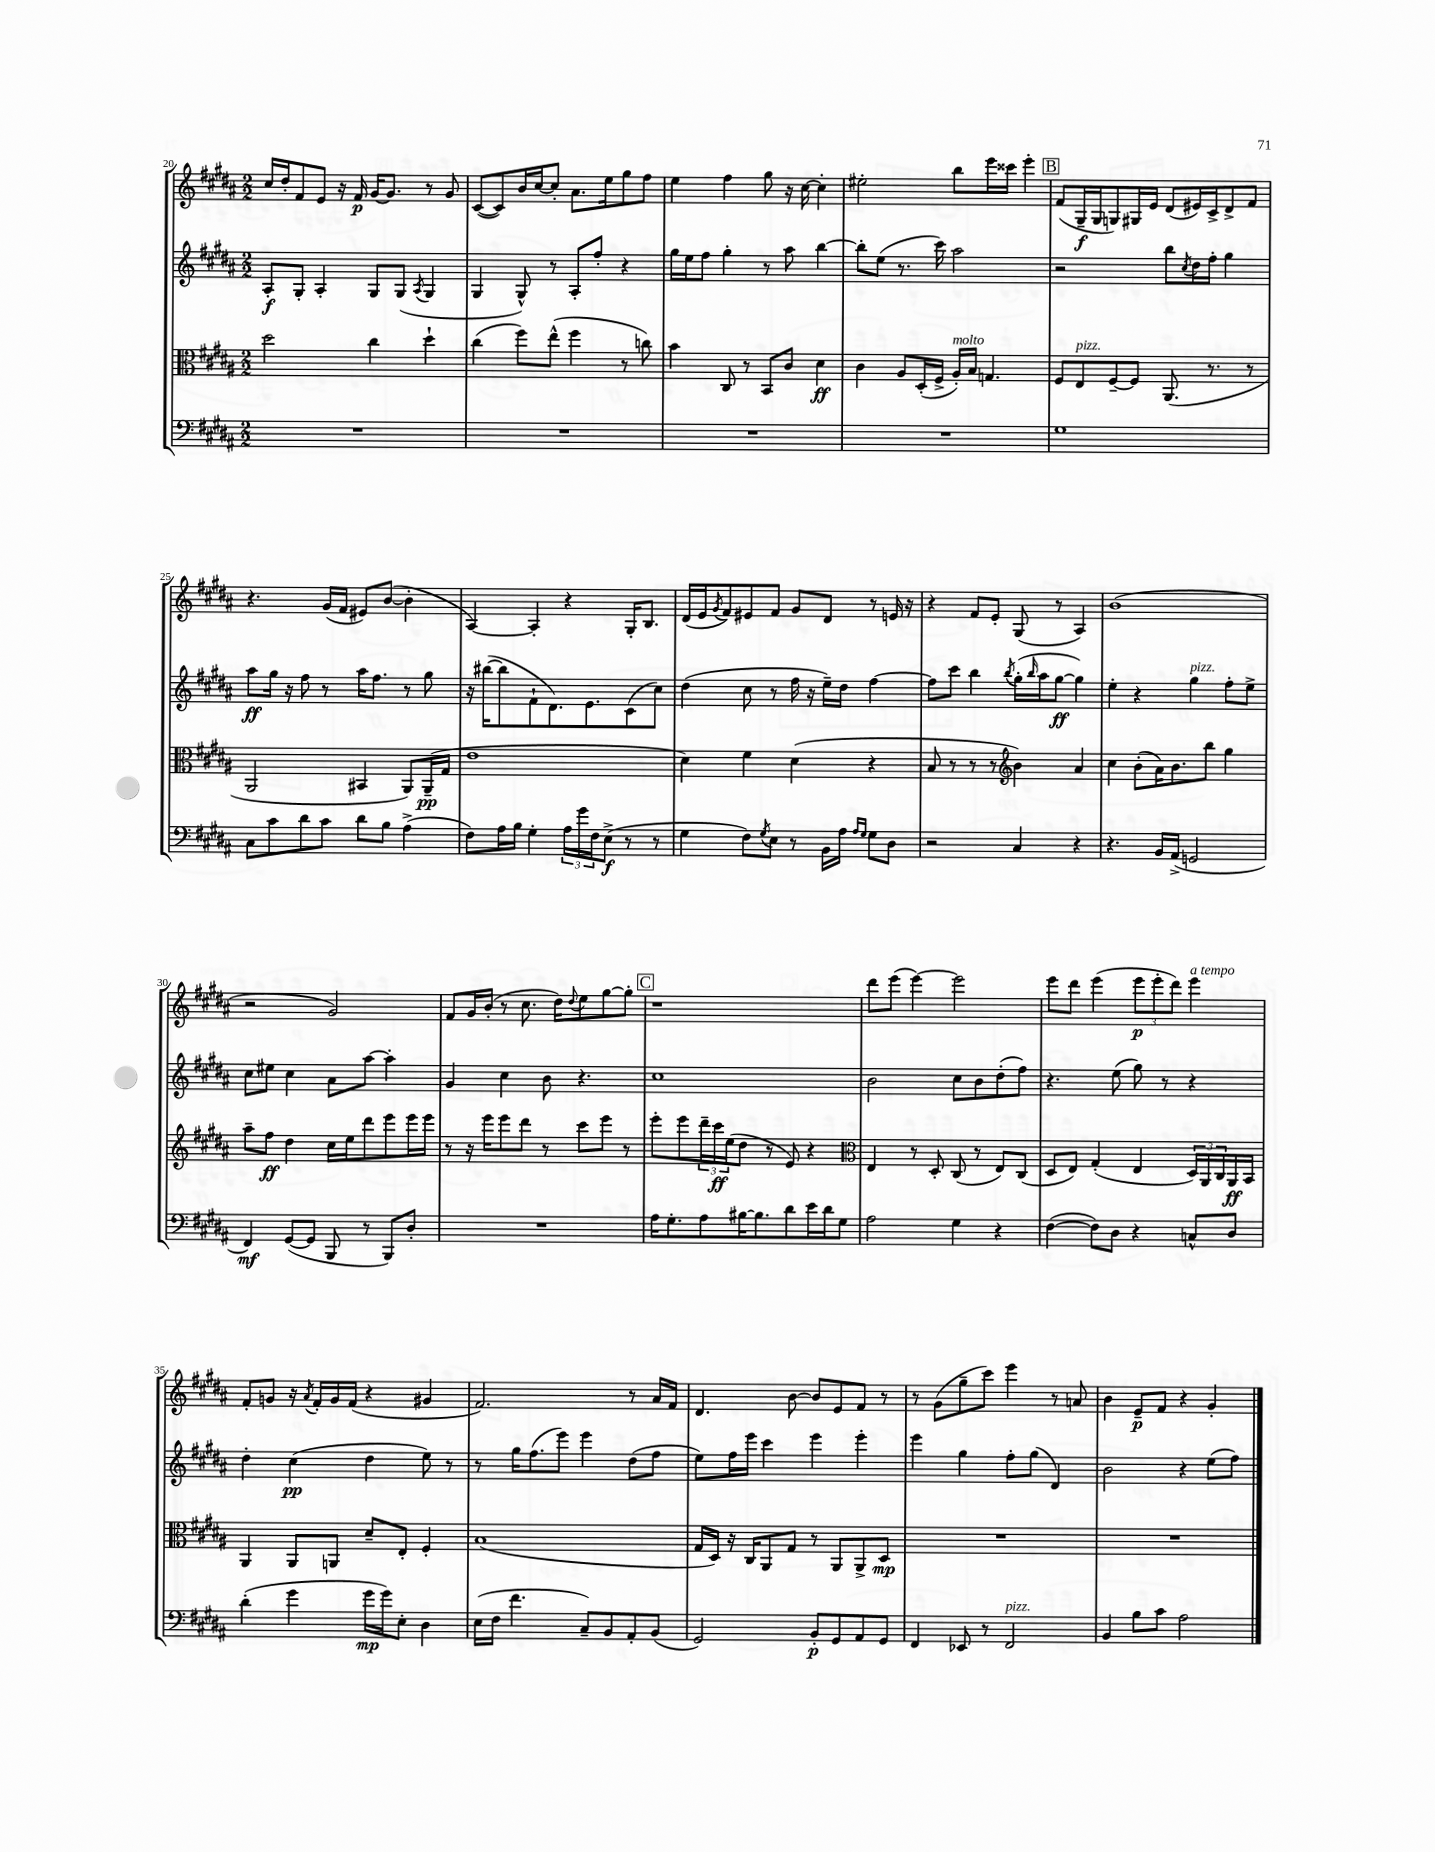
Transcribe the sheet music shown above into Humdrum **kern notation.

**kern	**kern	**kern	**kern
*staff4	*staff3	*staff2	*staff1
*clefF4	*clefC3	*clefG2	*clefG2
*k[f#c#g#d#a#]	*k[f#c#g#d#a#]	*k[f#c#g#d#a#]	*k[f#c#g#d#a#]
*M2/2	*M2/2	*M2/2	*M2/2
1r	2dd#	8A#'	16cc#
.	.	.	16dd#'
.	.	8G#'	8f#
.	.	4A#'	8e
.	.	.	16r
.	.	.	16f#
.	4cc#	8G#	[16g#
.	.	.	8.g#]
.	.	(8G#	.
.	.	8qA#	.
.	4dd#`	4G#	8r
.	.	.	8g#
=	=	=	=
1r	(4cc#	4G#	([8c#
.	.	.	8c#])
.	8ff#)	8G#^^)	16b
.	.	.	[16cc#
.	(8ee^^	8r	8cc#']
.	4ff#	8A#'	8.a#
.	.	8ff#'	.
.	.	.	16ee
.	8r	4r	8gg#
.	8cc)	.	8ff#
=	=	=	=
1r	4b	16gg#	4ee
.	.	16ee	.
.	.	8ff#	.
.	8C#	4gg#'	4ff#
.	8r	.	.
.	8BB	8r	8gg#
.	8c#	8aa#	16r
.	.	.	[16cc#
.	4d#	[4bb	4cc#']
=	=	=	=
1r	4c#	8bb']	2ee#'
.	.	(8ee	.
.	8A#	8.r	.
.	(16D#'	.	.
.	16F#^	16ccc#)	.
.	16A#')	2aa#	8bb
.	16B	.	.
.	4.G	.	16eee
.	.	.	16ccc##
.	.	.	4eee'
=	=	=	=
1G#	8F#	2r	(8f#
.	8E	.	16G#~
.	.	.	16G#
.	[8F#~	.	8G)
.	8F#]	.	16G#
.	.	.	16e
.	(8.AA#	8bb	(8d#
.	.	8qcc#	.
.	.	16dd#	16e#)
.	8.r	16ff#'	16c#^
.	.	4gg#	8d#^
.	8r	.	8f#
=	=	=	=
8C#	2AA#	8aa#	4.r
8c#	.	16gg#	.
.	.	16r	.
8d#	.	8ff#	.
8c#	.	8r	(16g#
.	.	.	16f#
8d#	4BB#	16aa#	8e#)
.	.	8.ff#	.
8B	.	.	([8b
(4A#^	8AA#)	8r	4b']
.	(16AA#~	8gg#	.
.	16G#	.	.
=	=	=	=
8F#)	1e	16r	[4A#)
.	.	([16bb#	.
16A#	.	8bb#]	.
16B	.	.	.
4G#'	.	8f#`	4A#']
.	.	8.d#)	.
24A#	.	.	4r
24g#	.	.	.
.	.	8.e	.
24F#	.	.	.
(8E^	.	.	.
8r	.	(8c#	16G#'
.	.	.	8.B
8r	.	8cc#)	.
=	=	=	=
4G#	4d#)	(4dd#	(16d#
.	.	.	16e
.	.	.	8qg#
.	.	.	8f#)
8F#)	4f#	8cc#	8e#
8qG#	.	.	.
8E	.	8r	8f#
8r	(4d#	16ff#	8g#
.	.	16r	.
16BB	.	16ee~)	8d#
16A#	.	16dd#	.
16qqA#	.	.	.
16qqG#	.	.	.
8G#	4r	[4ff#	8r
8D#	.	.	16e
.	.	.	16r
=	=	=	=
2r	8B	8ff#]	4r
.	8r	8ccc#	.
.	8r	4bb	8f#
.	8r	.	8e'
*	*clefG2	*	*
.	.	8qbb	.
4C#	4b)	(16gg#'	(8G#
.	.	16qqbb	.
.	.	16aa#	.
.	.	[8gg#	8r
4r	4a#	4gg#])	4A#)
=	=	=	=
4.r	4cc#	4ee'	(1b
.	(8b'	4r	.
16BB	16a#)	.	.
(16AA#^	8.b	.	.
2GG	.	4gg#	.
.	8bb	.	.
.	4gg#	8ff#'	.
.	.	8ee^	.
=	=	=	=
4FF#)	8aa#~	8cc#	2r
.	8ff#	8ee#	.
([8GG#	4dd#	4cc#	.
8GG#]	.	.	.
8BBB	16cc#	8a#	2g#)
.	16ee	.	.
8r	8ddd#	[8aa#	.
8BBB)	8eee	4aa#']	.
8D#'	16eee	.	.
.	16eee	.	.
=	=	=	=
1r	8r	4g#	8f#
.	16r	.	16g#
.	16eee	.	(16b'
.	8eee	4cc#	8r
.	8ddd#	.	8.cc#
.	8r	8b	.
.	.	.	16dd#)
.	.	.	8qqdd#
.	8ccc#	4.r	8ee
.	8eee	.	[8gg#
.	8r	.	8gg#']
=	=	=	=
16A#	8eee'	1cc#	1r
8.G#'	.	.	.
.	8eee	.	.
8A#	24ddd#~	.	.
.	24ccc#	.	.
.	(24ee	.	.
[16B#	8dd#	.	.
8.B#]	.	.	.
.	8r	.	.
8d#	8e)	.	.
16e	4r	.	.
16d#	.	.	.
8G#	.	.	.
=	=	=	=
*	*clefC3	*	*
2A#	4E	2b	8ddd#
.	.	.	(8eee
.	8r	.	[4eee)
.	8D#'	.	.
4G#	(8C#	8cc#	2eee]
.	8r	8b	.
4r	8E)	(8dd#'	.
.	(8C#	8ff#)	.
=	=	=	=
([4F#	8D#	4.r	8eee
.	8E)	.	8ddd#
8F#])	(4G#'	.	(4eee
8D#	.	(8ee	.
4r	4E	8gg#)	12eee
.	.	.	12eee'
.	.	8r	.
.	.	.	12ddd#)
8C^^	24D#)	4r	4eee
.	24AA#	.	.
.	24C#	.	.
8D#	16AA#	.	.
.	16BB	.	.
=	=	=	=
(4d#'	4AA#	4dd#'	8f#'
.	.	.	8g
4g#	8AA#	(4cc#	16r
.	.	.	8qa#
.	.	.	16f#'
.	8AA	.	16g
.	.	.	(16f#
16g#	8d#~	4dd#	4r
16g#)	.	.	.
8E'	8E'	.	.
4D#	4F#'	8ee)	4g#
.	.	8r	.
=	=	=	=
(16E	(1B	8r	2.f#)
16F#	.	.	.
4.f#	.	16gg#	.
.	.	(8.ff#	.
.	.	8eee)	.
8C#~)	.	4eee	.
8BB	.	.	.
8AA#'	.	(8dd#	8r
(8BB	.	8ff#	16a#
.	.	.	16f#
=	=	=	=
2GG#)	16G#	8ee)	4.d#
.	16D#)	.	.
.	16r	16ff#	.
.	16C#	16eee	.
.	8AA#	4ccc#	.
.	8G#	.	[8b
8BB'	8r	4eee	8b]
8GG#	8AA#	.	8e
8AA#	8AA#^	4eee'	8f#
8GG#	8D#	.	8r
=	=	=	=
4FF#	1r	4eee	8r
.	.	.	(8g#
8EE-	.	4gg#	8gg#~
8r	.	.	8ccc#)
2FF#	.	8ff#'	4eee
.	.	(8gg#	.
.	.	4d#)	8r
.	.	.	8a
=	=	=	=
4BB	1r	2b	4b
8B	.	.	8e~
8c#	.	.	8f#
2A#	.	4r	4r
.	.	(8ee	4g#'
.	.	8ff#)	.
==	==	==	==
*-	*-	*-	*-
